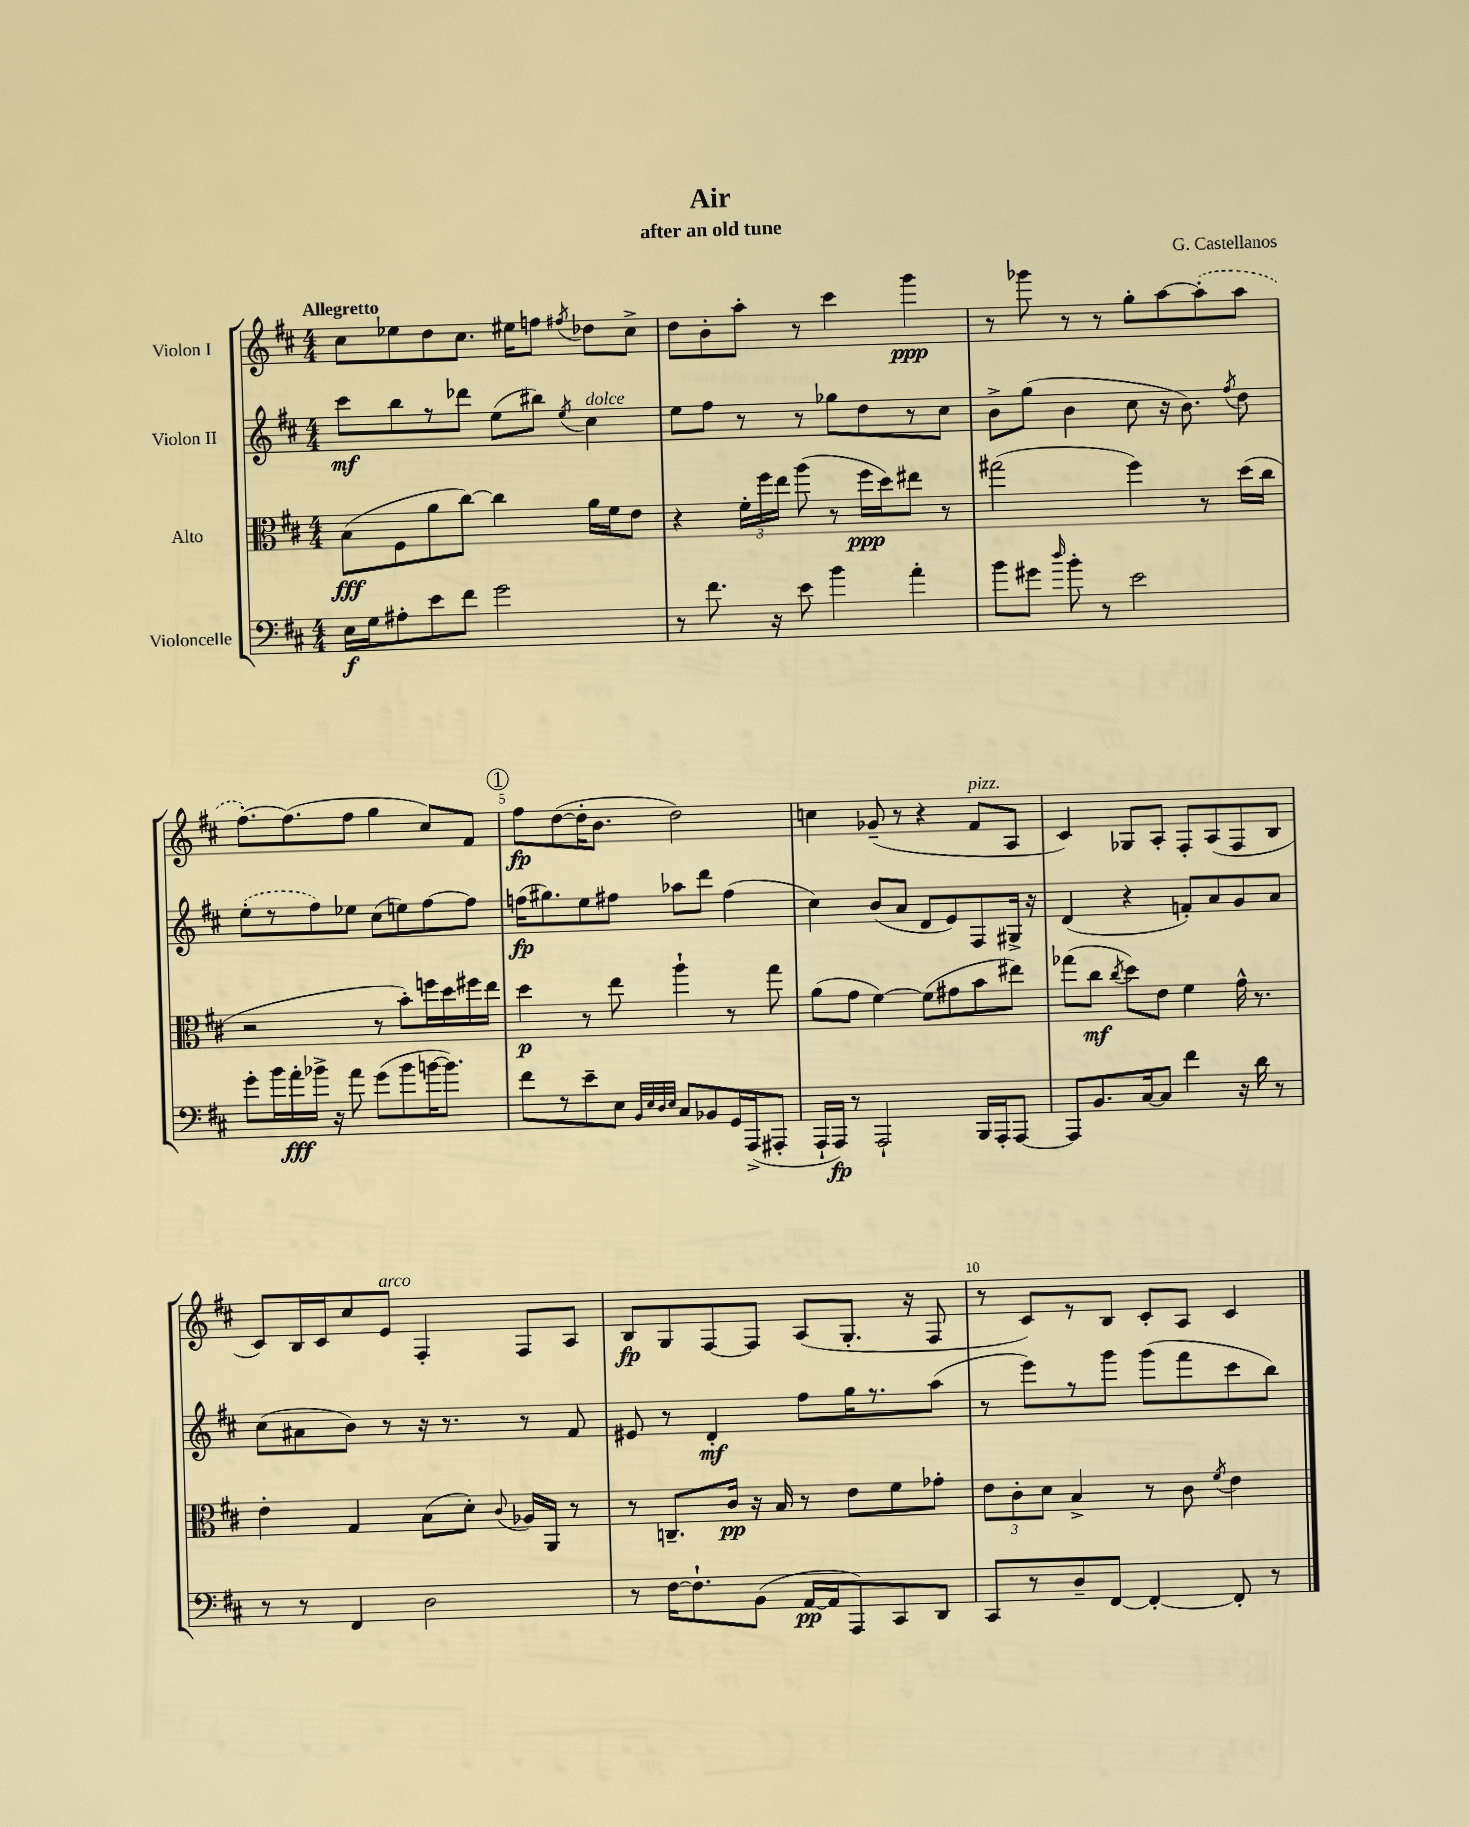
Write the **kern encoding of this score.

**kern	**kern	**kern	**kern
*staff4	*staff3	*staff2	*staff1
*clefF4	*clefC3	*clefG2	*clefG2
*k[f#c#]	*k[f#c#]	*k[f#c#]	*k[f#c#]
*M4/4	*M4/4	*M4/4	*M4/4
16E\LL	(8B\L	8ccc#\L	8cc#\L
16G\J	.	.	.
8A#'\	8F#\	8bb\	8ee-\
8e\	8a\	8r	8dd\
8f#\J	[8cc#\J)	8ddd-\J	8.cc#\J
2g\	4cc#\]	(8ee\L	.
.	.	.	16ee#\LK
.	.	8bb#\J)	8ff\J
.	.	8qee/	8qff#/
.	16a\LL	4cc#\	8dd-\L
.	16f#\J	.	.
.	8e\J	.	8cc#^\J
=	=	=	=
8r	4r	8ee\L	8dd\L
8.f#\	.	8ff#\J	8b'\
.	24f#'\LL	8r	8aa'\J
.	24ff#\	.	.
16r	.	.	.
.	24ee\JJ	.	.
8e\	(8aa\	8r	8r
4b\	8r	8gg-\L	4ccc#\
.	16ff#\LL	8dd\	.
.	16dd\J)	.	.
4a'\	8ee#\J	8r	4ggg\
.	8r	8cc#\J	.
=	=	=	=
8b\L	(2gg#\	8b^\L	8r
8g#\J	.	(8gg\J	8ggg-\
16qqdd/	.	.	.
8b'\	.	4b\	8r
8r	.	.	8r
2e\	4ff#\)	8cc#\	8gg'\L
.	.	16r	[8aa\
.	.	8.b\)	.
.	8r	.	(8aa'\]
.	.	8qff#/	.
.	(16dd\LL	8dd\	8aa\J
.	16cc#\JJ	.	.
=	=	=	=
8g'\L	2r	(8ee'\L	[8.ff#'\L)
16b\L	.	8r	.
16a'\	.	.	(8.ff#\]
16b-^\JJ	.	8ff#\)	.
16r	.	.	.
8a\	.	8ee-\J	8ff#\J
(8g\L	8r	(8cc#\L	4gg\
8b-\	8b'\L)	8ee\)	.
[16b\K	16ff\L	[8ff#\	8cc#/L)
8.b\]J)	16dd\	.	.
.	16ff#\	8ff#\]J	8f#/J
.	16ee\JJ	.	.
=	=	=	=
8f#\L	4dd\	(16ff\LK	8ff#\L
.	.	8.gg#\)	.
8r	.	.	([8dd\
8e~\	8r	8ee\	16dd'\]K
.	.	.	8.b\J
8E\J	8ee\	8ff#\J	.
32qqBB/LLL	.	.	.
32qqE/	.	.	.
32qqD/	.	.	.
32qqE/JJJ	.	.	.
8C#/L	4aa`\	8aa-\L	2dd\)
8BB-/	.	8ddd\J	.
16GG/L	8r	(4ff#\	.
(16AAA^/J	.	.	.
8AAA#'/J	8gg\	.	.
=	=	=	=
16AAA`/LL	(8a\L	4cc#\)	4cc\
16AAA/JJ)	.	.	.
8r	8g\J	.	.
2AAA`/	[4f#\)	(8b/L	(8g-~/
.	.	8a/J	8r
.	(8f#\]L	8d/L	4r
.	8g#\	8e/)	.
16BBB/LL	8b\	8F#/	8f#/L
16AAA'/J	.	.	.
[8AAA/J	8ee#\J)	16G#^/Jk	8A/J
.	.	16r	.
=	=	=	=
8AAA/]L	(8gg-\L	(4d/	4c#/)
8.BB/	8cc#\J	.	.
.	8qcc#/	.	.
.	8dd\L)	4r	8G-/L
[16C#/k	.	.	.
8C#/]J	8e\J	.	8A'/J
4f#\	4f#\	8f'/L)	8F#'/L
.	.	8a/	(8A/
16r	16g^^\	8g/	8F#/
16d\	8.r	.	.
8r	.	8a/J	8B/J
=	=	=	=
8r	4e'\	(8cc#\L	8c#/L)
8r	.	8a#\	16B/L
.	.	.	16c#/J
4FF#/	4G/	8b\J)	8cc#/
.	.	8r	8e/J
2D\	(8B\L	16r	4F#'/
.	.	8.r	.
.	8d'\J)	.	.
.	8qqc#/	.	.
.	16A-/LL	8r	8F#/L
.	16AA/JJ	.	.
.	8r	8f#/	8A/J
=	=	=	=
8r	8r	8e#/	8B/L
[16F#\LK	8.C~/L	8r	8G/
8.F#`\]	.	.	.
.	.	4d'/	[8F#/
.	16c#/Jk	.	.
(8BB\J	16r	.	8F#/]J
.	16B/	.	.
[16AA/LL	8r	8ff#\L	(8A/L
16AA/]J	.	.	.
8AAA/)	8e\L	16gg\K	8.G'/J
.	.	8.r	.
8CC#/	8f#\	.	.
.	.	.	16r
8DD/J	8g-'\J	(8aa\J	8F#/
=	=	=	=
8CC#/L	12e\L	8r	8r
.	12c#'\	.	.
8r	.	8eee\L)	8c#/L)
.	12d\J	.	.
8D~/	4B^/	8r	8r
[8FF#/J	.	8ggg\J	8B/J
4FF#'/_	8r	(8ggg\L	8c#'/L
.	8c#\	8fff#\	8A/J
.	8qf#/	.	.
8FF#'/]	4e\	8ccc#\	4c#/
8r	.	8bb\J)	.
==	==	==	==
*-	*-	*-	*-
